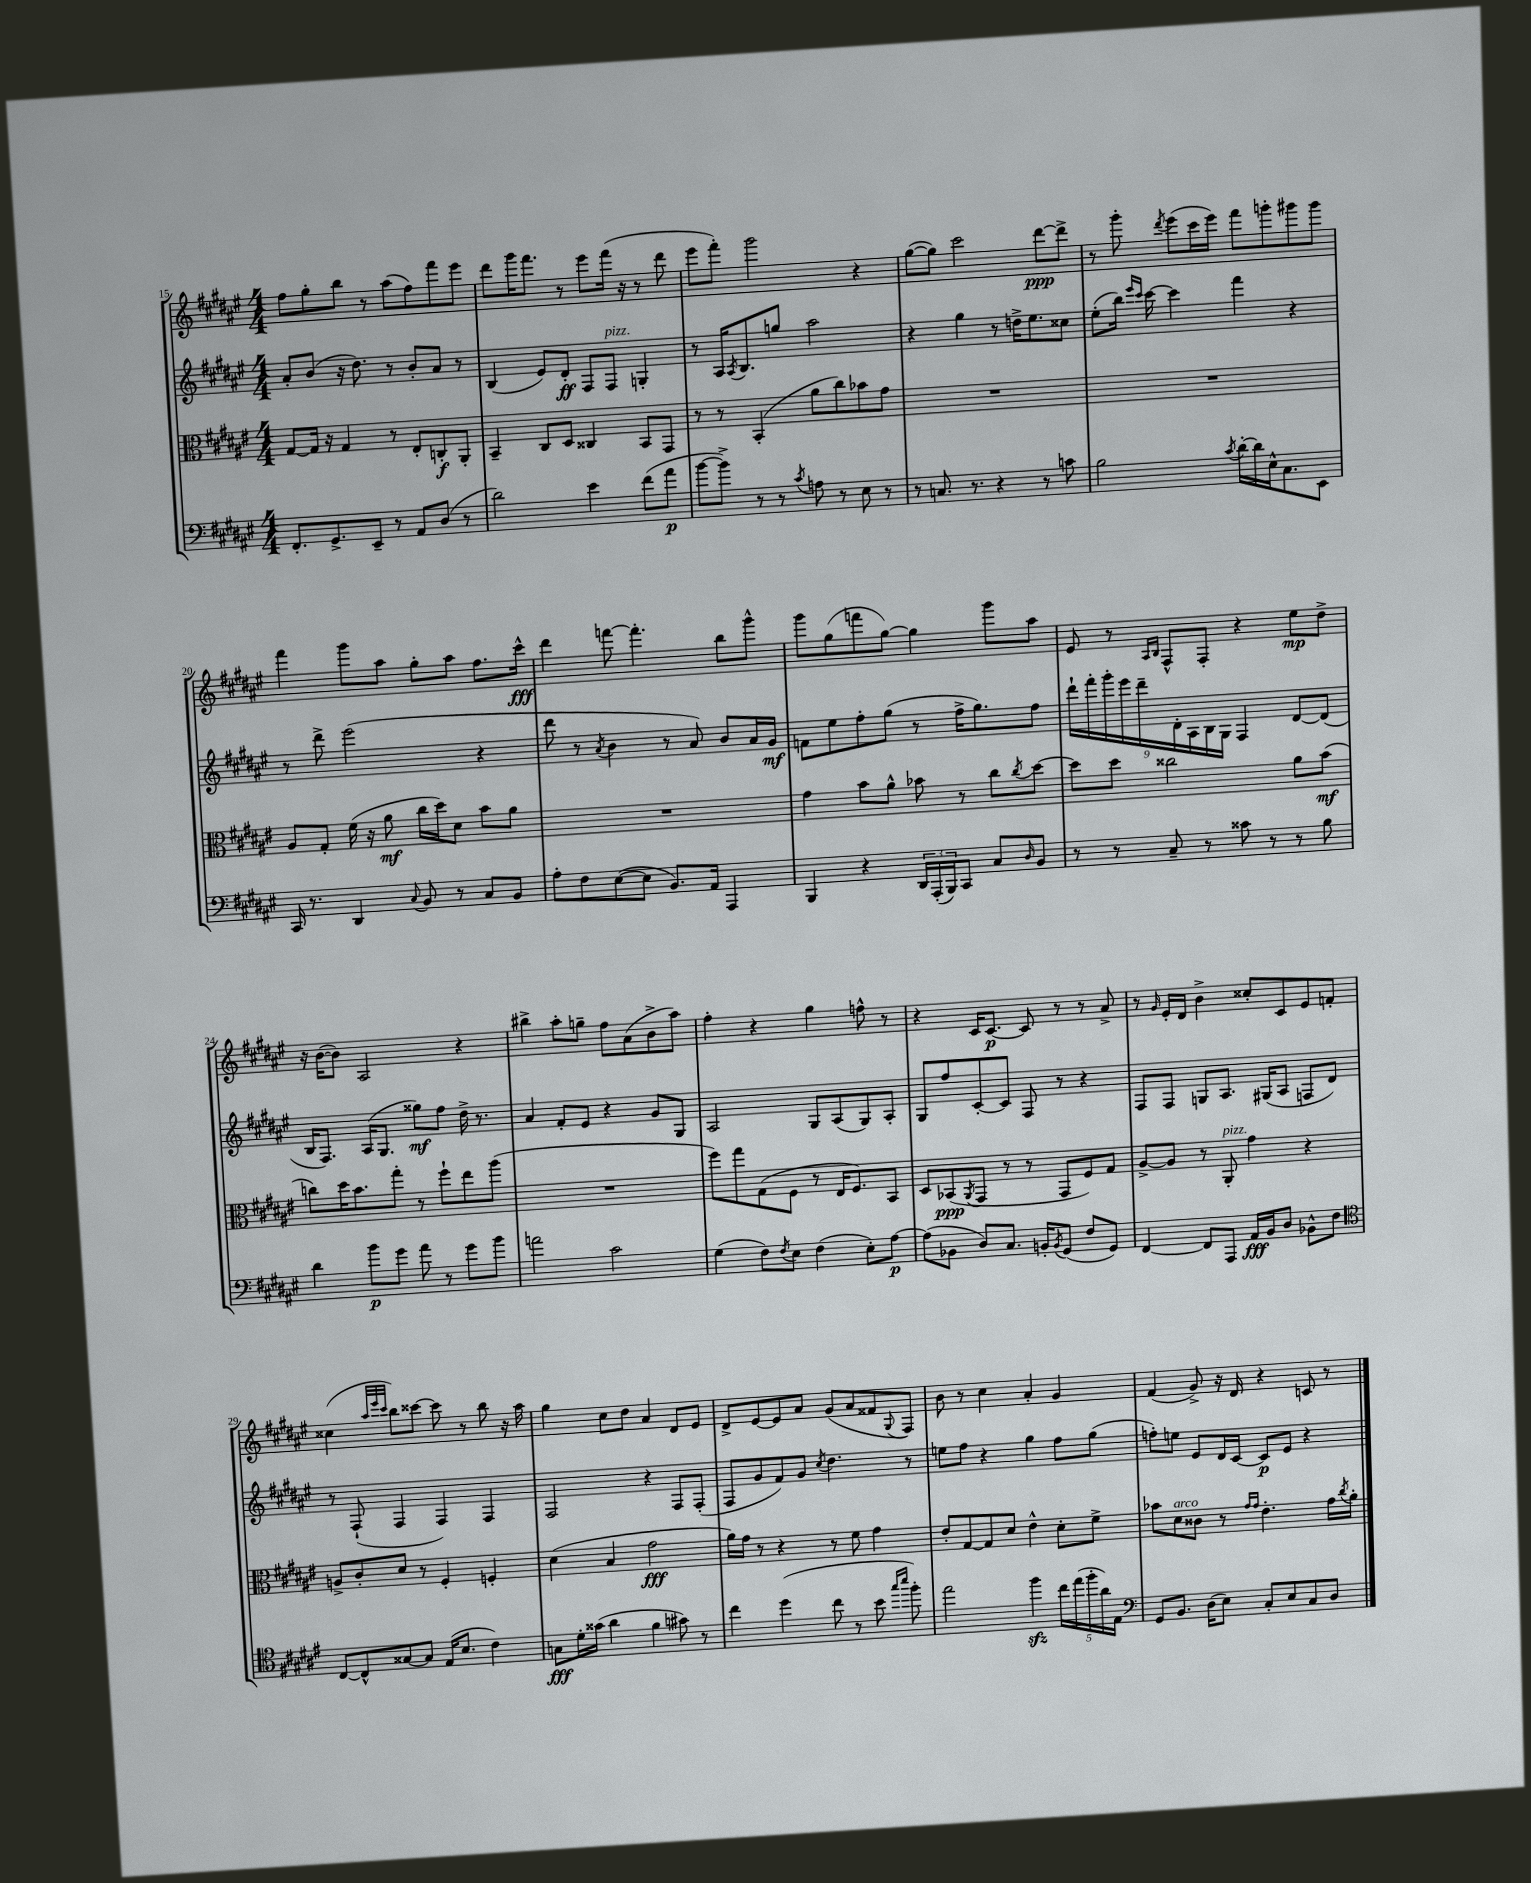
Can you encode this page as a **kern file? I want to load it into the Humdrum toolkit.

**kern	**kern	**kern	**kern
*staff4	*staff3	*staff2	*staff1
*clefF4	*clefC3	*clefG2	*clefG2
*k[f#c#g#d#a#e#]	*k[f#c#g#d#a#e#]	*k[f#c#g#d#a#e#]	*k[f#c#g#d#a#e#]
*M4/4	*M4/4	*M4/4	*M4/4
8.FF#'/L	[8G#/L	8a#'/L	8ff#\L
.	16G#/]Jk	(8b/J	8gg#'\
8.GG#^/	16r	.	.
.	4G#/	16r	8bb\J
.	.	8.dd#\)	.
8EE#~/J	.	.	8r
8r	8r	8r	(8aa#\L
8AA#/L	8E#'/L	8b'/L	8ff#\)
(8D#/J	8C'/	8a#/J	8fff#\
8r	8AA#'/J	8r	8eee#\J
=	=	=	=
2d#\)	4BB~/	(4B/	8ddd#\L
.	.	.	16ggg#\K
.	.	.	8.fff#\J
.	8C#/L	8e#/L)	.
.	8D#/J	8d#'/J	8r
4e#\	4C##/	8F#/L	8eee#\L
.	.	8F#/J	(16fff#\Jk
.	.	.	16r
(8f#\L	8BB/L	4G'/	8r
8a#\J	8GG#/J	.	8ddd#\
=	=	=	=
[8b\L	8r	8r	8eee#\L
8b^\]J)	8r	16A#/LK	8fff#'\J)
.	.	8qA#/	.
.	.	8.B/	.
8r	(4BB'/	.	2ggg#\
8r	.	8gg/J	.
8qc#/	.	.	.
8A\	8a#\L	2aa#\	.
8r	8cc#\)	.	.
8E#\	8b-\	.	4r
8r	8g#\J	.	.
=	=	=	=
8r	1r	4r	([8gg#\L
8.C/	.	.	8gg#\]J)
.	.	4gg#\	2ccc#\
8.r	.	.	.
4r	.	8r	.
.	.	16dd^\LK	.
.	.	8.ee#\	.
8r	.	.	[8ddd#\L
8c\	.	8cc##\J	8ddd#^\]J
=	=	=	=
2B\	1r	(8ee#'\L	8r
.	.	16bb\Jk)	8ggg#'\
.	.	16qqeee#/LL	.
.	.	16qqccc#/JJ	.
.	.	[16ccc#\	.
.	.	.	8qddd#/
.	.	4ccc#\]	(8eee#\L
.	.	.	16ccc#\L
.	.	.	16eee#\JJ)
8qc#/	.	.	.
[16d#'\LL	.	4fff#\	8fff#\L
16d#\]	.	.	.
16E#^^\J	.	.	8ggg'\
8.C#\	.	.	.
.	.	4r	8ggg#\
8EE#\J	.	.	8ggg#\J
=	=	=	=
16CC#/	8A#/L	8r	4fff#\
8.r	.	.	.
.	8G#'/J	8ddd#^\	.
4DD#/	(16f#\	(2eee#\	8ggg#\L
.	16r	.	.
.	8a#\	.	8aa#\J
8qqC#/	.	.	.
8BB/	16cc#\LL	.	8gg#'\L
.	16dd#\J)	.	.
8r	8d#\J	.	8aa#\J
8C#/L	8b\L	4r	8.ff#\L
8BB/J	8a#\J	.	.
.	.	.	16ccc#^^\Jk
=	=	=	=
8A#'\L	1r	8ddd#\	4ddd#\
8F#\	.	8r	.
.	.	8qa#/	.
([8E#\	.	4b\	[8fff\
8E#\]J	.	.	4.fff'\]
8.BB/L)	.	8r	.
.	.	8a#/)	.
16AA#/Jk	.	.	.
4AAA#/	.	8b/L	8bb\L
.	.	16a#/L	8ggg#^^\J
.	.	16g#/JJ	.
=	=	=	=
4BBB/	4g#\	8f\L	8ggg#\L
.	.	8ee#\	(8gg#\
4r	8b\L	8ff#'\	8fff\
.	8a#^^\J	(8gg#\J	[8gg#\J)
24DD#/LL	8b-\	8r	4gg#\]
(24AAA#'/	.	.	.
24BBB/J)	.	.	.
8CC#/J	8r	16ff#^\LK	.
.	.	8.gg#\)	.
8C#/L	8cc#\L	.	8ggg#\L
16qqD#/	8qcc#/	.	.
8BB/J	[8dd#\J	8ff#\J	8aa#\J
=	=	=	=
8r	8dd#\]L	18ddd#`\LL	8e#/
.	.	18fff#'\	.
.	.	18ggg#'\	.
8r	8dd#\J	.	8r
.	.	18eee#\	.
.	.	18ddd#~\	.
.	.	.	16qqA#/LL
.	.	.	16qqB/JJ
8C#~/	2cc##\	.	8F#^^/L
.	.	18d#'\	.
.	.	18A#\	.
8r	.	.	8F#'/J
.	.	18B\	.
.	.	18G#\JJ	.
8c##\	.	4F#/	4r
8r	.	.	.
8r	8a#\L	[8d#/L	8ee#\L
8B\	(8b\J	(8d#/]J	8dd#^\J
=	=	=	=
4d#\	8cc\L)	16B/LK	16r
.	.	8.F#/J)	([16b\LK
.	16dd#\K	.	8b\]J)
.	8.b\	.	.
8b\L	.	(16A#/LK	2A#/
.	.	8.G#/J	.
8g#\J	8gg#'\J	.	.
8a#\	8r	8gg##\L)	.
8r	8ff#`\L	8ff#\J	.
8g#\L	8ee#\	16dd#^\	4r
.	.	8.r	.
8b\J	(8aa#\J	.	.
=	=	=	=
2a\	1r	4a#/	4bb#^\
.	.	8f#'/L	8aa#'\L
.	.	8e#/J	8gg~\J
2c#\	.	4r	8ff#\L
.	.	.	(8a#\
.	.	8g#/L	8b^\
.	.	8G#/J	8aa#\J)
=	=	=	=
(4G#\	8ff#\L)	2A#/	4ff#'\
.	8gg#\	.	.
8F#\L)	(8G#\	.	4r
8qF#/	.	.	.
8E#\J	8F#\J	.	.
(4F#\	8r	8G#/L	4gg#\
.	16E#/LK	(8A#/	.
.	8.F#/)	.	.
8E#'\L)	.	8G#/)	8ff^^\
[8A#\J	8BB/J	8A#'/J	8r
=	=	=	=
(8A#\]L	8D#/L	8G#/L	4r
8BB-\J	(8BB-/	8ff#/	.
.	8qAA#/	.	.
8D#/L)	8GG#/J	[8c#'/	16c#/LK
.	.	.	[8.c#/J
8.C#/J	8r	8c#/]J	.
.	8r	8F#/	8c#/]
16BB'/LK	.	.	.
8qBB/	.	.	.
(8GG#/J	8GG#/L	8r	8r
8F#/L	8F#/)	4r	8r
8GG#/J)	8G#/J	.	8a#^/
=	=	=	=
[4FF#/	[8A#^/L	8F#/L	8r
.	.	.	16qqg#/
.	8A#/]J	8F#/J	16e#'/LL
.	.	.	16d#/JJ
8FF#/]L	8r	8G/L	4b^\
8AAA#/J	8AA#'/	8.A#/J	.
16AA#/LL	4g#\	.	8cc##'/L
16BB/J	.	(16G#/LK	.
8D#/J	.	8A#/J	8c#/
8BB-^^\L	4r	8F/L	8e#/
8F#\J	.	8d#/J)	8f'/J
=	=	=	=
*clefC4	*	*	*
[8C#/L	8A^/L	8r	(4cc##\
8C#^^/]	8c#'/	(8F#`/	.
.	.	.	32qqaa#/LLL
.	.	.	32qqeee#/
.	.	.	32qqccc#/JJJ
[8G##/	8d#/J	4F#/	8bb\L)
8G##/]J	8r	.	[8ccc##\J
(16E#/LK	4F#'/	4F#/)	8ccc##\]
8.B/J	.	.	.
.	.	.	8r
4c#\)	4F'/	4F#/	8bb\
.	.	.	16r
.	.	.	16aa#\
=	=	=	=
8G\L	(4d#\	2F#/	4gg#\
16d#'\L	.	.	.
(16g##\JJ	.	.	.
4a#\	4B/	.	8cc#\L
.	.	.	8dd#\J
4f#\	2g#\	4r	4a#/
8g#\)	.	8F#/L	8d#/L
8r	.	(8F#'/J	8e#/J
=	=	=	=
4cc#\	16a#\LL)	8F#/L	8d#^/L
.	16g#\JJ	.	.
.	8r	8g#/	[8e#/
(4dd#\	4r	8f#/)	8e#/]
.	.	8g#/J	8a#/J
.	.	8qcc#/	.
8cc#\	8r	4.dd#\	(8g#/L
8r	8f#\	.	8a#/
8b\	4g#\	.	8f##/
16qqgg#/LL	.	.	.
16qqbb/JJ	.	.	8qqG#/
8ff#'\)	.	8r	8F#/J)
=	=	=	=
2ee#\	8e#'/L	8ee\L	8b\
.	[8G#/	8ff#\J	8r
.	8G#/]	4r	4cc#\
.	8d#/J	.	.
4ff#\	4e#^^\	4gg#\	4a#'/
20cc#\LL	8d#'\L	8ff#\L	4g#/
(20ee#\	.	.	.
20ff#'\	.	.	.
.	8f#^\J	(8gg#\J	.
20a#\)	.	.	.
20E#\JJ	.	.	.
=	=	=	=
*clefF4	*	*	*
8GG#/L	8b-\L	8ff'\L)	(4f#/
8.BB/J	8d#\	8ee\J	.
.	8c##\J	8e#/L	8g#^/)
(16D#\LK	.	.	.
8E#\J)	8r	16d#/L	16r
.	.	[16c#/JJ	16d#/
.	16qqg#/LL	.	.
.	16qqg#/JJ	.	.
8C#'/L	4.e#'\	8c#/]L	4r
8E#/	.	8e#/J	.
8C#/	.	4r	8c/
8D#/J	16g#\LL	.	8r
.	8qcc#/	.	.
.	16a#'\JJ	.	.
==	==	==	==
*-	*-	*-	*-
